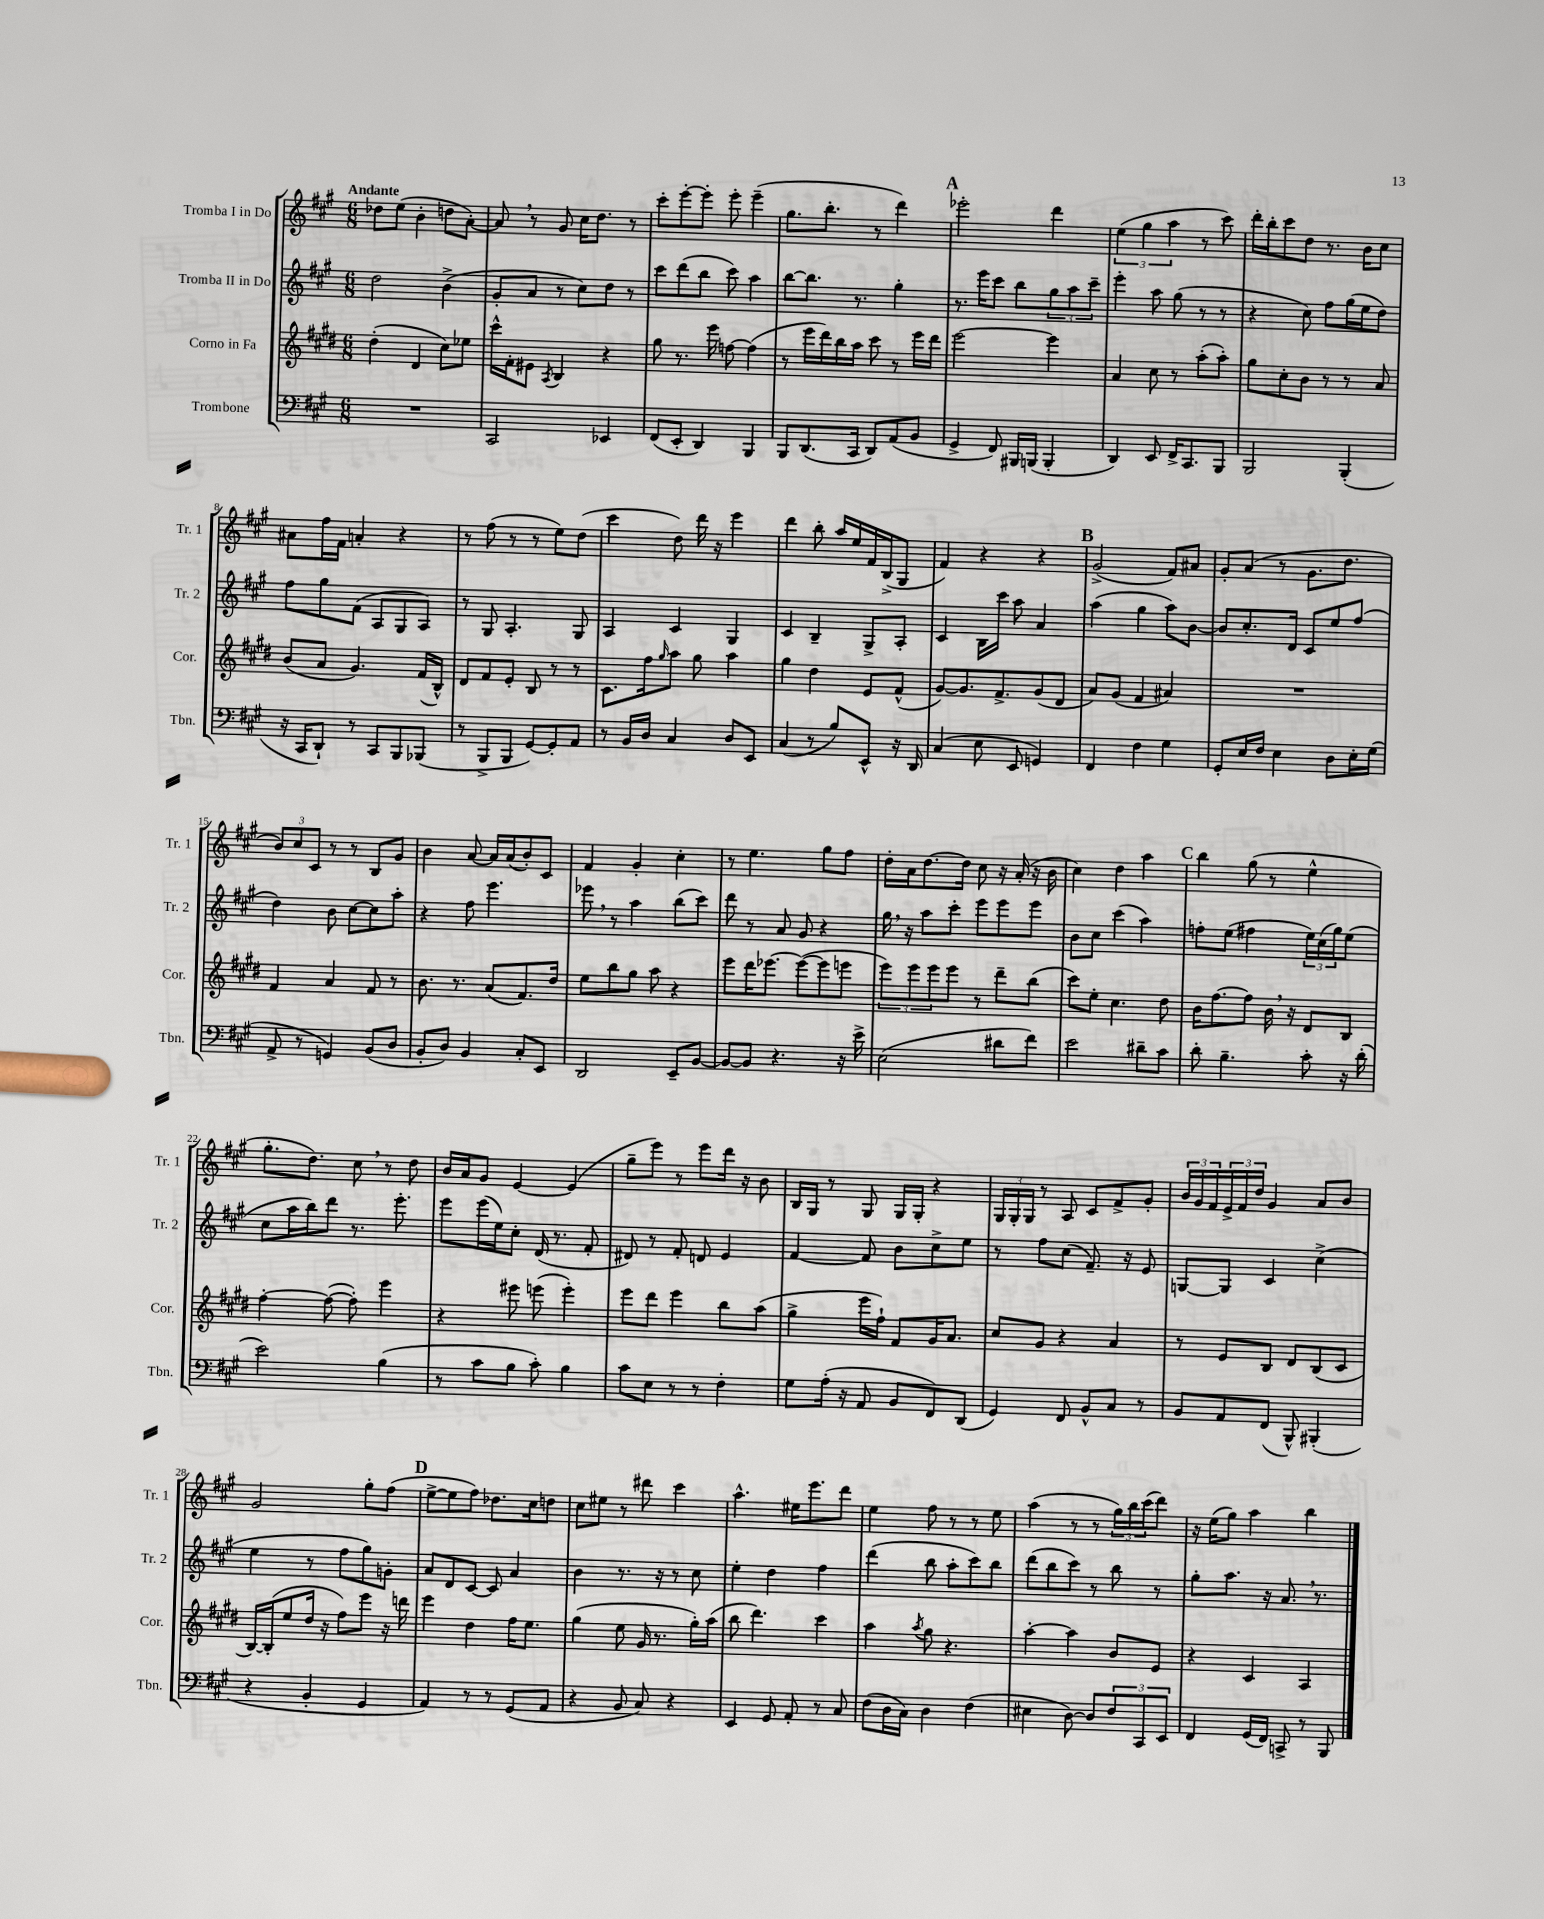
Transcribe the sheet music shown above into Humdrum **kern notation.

**kern	**kern	**kern	**kern
*staff4	*staff3	*staff2	*staff1
*clefF4	*clefG2	*clefG2	*clefG2
*k[f#c#g#]	*k[f#c#g#d#]	*k[f#c#g#]	*k[f#c#g#]
*M6/8	*M6/8	*M6/8	*M6/8
2.r	(4dd#'	2dd	8dd-
.	.	.	(8ee
.	4d#	.	4b'
.	8cc#)	(4b^	8dd
.	8ee-	.	[8a')
=	=	=	=
2CC#	16ccc#^^	8g#'	8a]
.	16f#'	.	.
.	8e#	8a	8r
.	8qA	.	.
.	4B	8r	8g#
.	.	8cc#)	16cc#
.	.	.	8.dd
4EE-	4r	8dd	.
.	.	8r	8r
=	=	=	=
(8FF#	8gg#	8ccc#	8ccc#'
8EE'	8.r	(8ddd	[8eee'
4DD)	.	8bb	8eee']
.	16eee	.	.
.	[8ff	8ccc#)	8eee'
4BBB	(4ff]	4aa	(4eee~
=	=	=	=
8BBB	8r	[8bb	8.gg#
(8.DD	16eee	8.bb]	.
.	16ddd#)	.	8.bb'
.	16bb	.	.
16CC#	16aa	8.r	.
8DD)	8ccc#	.	8r
(8AA	8r	4gg#'	4ddd)
8BB	16eee	.	.
.	16ddd#	.	.
=	=	=	=
4GG#^	[2eee	8.r	2eee-'
.	.	16eee	.
8FF#)	.	8ccc#	.
16BBB#	.	8bb	.
(16BBB	.	.	.
4BBB'	4eee]	12gg#	4ddd
.	.	12aa	.
.	.	12ccc#~	.
=	=	=	=
4DD)	4a	4eee'	(6ee
.	.	.	6gg#
8EE	8cc#	8aa	.
.	.	.	6aa
16FF#^	8r	(8gg#	.
8.CC#	.	.	.
.	(8aa'	8r	8r
8BBB	8aa')	8r	8ccc#)
=	=	=	=
2BBB	8gg#	4r	16ddd'
.	.	.	16bb'
.	8cc#'	.	8ccc#
.	8b	8cc#)	8dd
.	8r	8ff#	8.r
(4BBB'	8r	(16gg#	.
.	.	16ee	16b
.	8a	8dd)	8cc#
=	=	=	=
16r	(8b	8ff#	8a#
16CC#	.	.	.
8DD`)	8a	8gg#	16ff#
.	.	.	16f#
8r	4.g#)	(8f#	4a'
8CC#	.	8A	.
8BBB	.	8G#	4r
(8BBB-	(16f#	8A)	.
.	16B^^)	.	.
=	=	=	=
8r	8d#	8r	8r
8BBB^	8f#	8G#	(8ff#
8BBB	8e'	4.A'	8r
[8GG#)	8B	.	8r
8GG#']	8r	.	8ee)
8AA	8r	8G#	(8dd
=	=	=	=
8r	8.c#	4A	4ccc#
16BB	.	.	.
16D	16ff#	.	.
.	16qqgg#	.	.
4C#	8aa	4c#	8dd)
.	8gg#	.	16ddd
.	.	.	16r
8D	4aa	4G#	4eee
8EE	.	.	.
=	=	=	=
(4C#	4gg#	4c#	4ddd
8r	4dd#	4B~	8bb'
8B)	.	.	16aa
.	.	.	16ee
8EE^^	8e	8G#^	16f#
.	.	.	(16B^
16r	(8f#^^	8A'	8G#
16DD	.	.	.
=	=	=	=
(4C#	[8g#)	4c#	4f#)
.	8.g#]	.	.
8E	.	16B	4r
.	8.f#^	16ccc#	.
8EE	.	8aa	.
4GG)	(8g#	4a	4r
.	8d#	.	.
=	=	=	=
4FF#	8a)	(4aa	(2g#^
.	(8g#	.	.
4F#	4f#	4gg#	.
4G#	4a#)	8aa)	8f#)
.	.	[8b	8a#
=	=	=	=
8GG#'	2.r	8b]	8g#'
16E	.	8.cc#'	(8a
16F#	.	.	.
4E	.	.	8r
.	.	16d	.
.	.	8c#	8.g#
8D	.	8ee	.
.	.	.	8.dd
16E'	.	(8ff#	.
(16G#	.	.	.
=	=	=	=
8AA^	4f#	4dd)	12b)
.	.	.	12cc#
8r	.	.	.
.	.	.	12c#
4GG)	4a	8b	8r
.	.	[8cc#	8r
(8BB	8f#	8cc#]	8B
8D	8r	8aa'	8g#
=	=	=	=
8BB'	8.b	4r	4b
8D)	.	.	.
.	8.r	.	.
4BB	.	8ff#	[8a
.	(8a	4.eee	16a]
.	.	.	(16a
8C#'	8.f#)	.	8b')
8EE	.	.	8c#
.	16dd#	.	.
=	=	=	=
2DD	8ee	8eee-	4f#
.	8bb	8r	.
.	8gg#	4aa	4g#'
.	8aa	.	.
8EE~	4r	(8bb	4cc#'
[8BB	.	8ccc#)	.
=	=	=	=
8BB_	8eee	8ddd	8r
8BB]	16ddd#	8r	4.ee
.	[8.eee-	.	.
4.r	.	8a	.
.	(8eee-_	8g#	.
.	8eee-]	4r	8gg#
16r	8eee	.	8ff#
16e^	.	.	.
=	=	=	=
(2E	12eee)	16gg#	16dd'
.	.	16r	16a
.	12eee	.	.
.	.	8aa	[8.dd
.	12eee	.	.
.	8eee	8ccc#'	.
.	.	.	16dd]
.	8r	8eee	8cc#
8d#	8ddd#~	8eee	16r
.	.	.	(16a'
8f#)	(8bb	8eee	16r
.	.	.	16b
=	=	=	=
2e	8ccc#)	8b	4cc#)
.	8ee'	8cc#	.
.	4.cc#	(4ccc#	4dd
8d#~	.	4aa)	4aa
8c#	8dd#	.	.
=	=	=	=
8d'	16b	8ff'	4bb
.	[8.ff#	.	.
4.B~	.	(8ee	.
.	8ff#]	4ff#	(8gg#
.	16b	.	8r
.	16r	.	.
8c#'	8d#	24ee)	4ee^^
.	.	(24cc#	.
.	.	24gg#)	.
16r	8B	(8ee	.
(16d'	.	.	.
=	=	=	=
2e)	[4ff#'	8cc#	8.gg#'
.	.	16aa	.
.	.	16bb)	8.dd)
.	(8ff#_	8ddd	.
.	8ff#'])	8.r	8cc#
(4B	4eee	.	8r
.	.	8.eee'	.
.	.	.	8dd
=	=	=	=
8r	4r	8eee	16b
.	.	.	16a
8c#	.	(16eee	8g#
.	.	16ee)	.
8B	8eee#	8cc#'	[4e
8c#')	(8eee	(16d	.
.	.	8.r	.
4B	4eee')	.	(4e]
.	.	8f#'	.
=	=	=	=
8c#	8eee	8d#)	8gg#~
8E	8ddd#	8r	8eee)
8r	4eee	8f#'	8r
8r	.	8d	8eee
4F#'	8bb	4e	16ddd
.	.	.	16r
.	(8aa	.	8b
=	=	=	=
8G#	4gg#^	[4f#	16B
.	.	.	16G#
(16A'	.	.	8r
16r	.	.	.
8AA	16eee	8f#]	8G#
.	16ff#`)	.	.
8BB	8f#	8b	16G#
.	.	.	16G#'
8FF#)	16g#	8cc#^	4r
.	8.a	.	.
(8DD	.	8ee	.
=	=	=	=
4GG#)	8cc#	8r	24G#
.	.	.	24G#'
.	.	.	24G#
.	8g#	8ff#	8r
8FF#	4r	(8cc#	8A
8BB^^	.	8.f#~)	8c#
8C#	4a	.	8f#^
.	.	16r	.
8r	.	8e	8g#'
=	=	=	=
8BB	8r	[8G	24b
.	.	.	24g#
.	.	.	24f#
8AA	8e	8G]	24e^
.	.	.	24f#
.	.	.	24dd
(8FF#	8B	4c#	4g#
8BBB^^)	8d#	.	.
(4BBB#'	(8B	(4cc#^	8a
.	8c#	.	8b
=	=	=	=
4r	[16B)	4ee	2g#
.	(16B']	.	.
.	8ee	.	.
4BB'	16dd#	8r	.
.	16r	.	.
.	8ff#)	8ff#	.
4GG#	8eee	8gg#)	8gg#'
.	16r	8g'	(8ff#
.	16ddd	.	.
=	=	=	=
4AA)	4eee	8a	[8ee^
.	.	8d	8ee]
8r	4dd#	[8c#	8ff#)
8r	.	8c#]	8.dd-
(8GG#	16ff#	4a	.
.	8.ee	.	16cc#
8AA	.	.	8dd
=	=	=	=
4r	(4gg#	4b	8cc#
.	.	.	8ee#
8BB	8ee	8.r	8r
8C#)	16g#	.	8ddd#
.	8.r	16r	.
4r	.	8r	4ccc#
.	16gg#')	8cc#	.
.	(16aa	.	.
=	=	=	=
4EE	8bb	4ee'	4.aa^^
.	4.ddd#)	.	.
8GG#	.	4dd	.
8AA'	.	.	16ee#
.	.	.	8.eee
8r	4ccc#	4ff#	.
8C#	.	.	8ddd
=	=	=	=
(8F#	4aa	(4ddd	4ee
16D	.	.	.
16C#)	.	.	.
.	8qaa	.	.
4D	8gg#	8bb	8ff#
.	4.r	8aa'	8r
(4F#	.	8ccc#)	8r
.	.	8bb	8ee
=	=	=	=
4E#	[4aa'	(8ddd	(4aa
.	.	8bb	.
[8D)	4aa]	8ccc#)	8r
8D]	.	8r	8r
12F#	8b	8bb	24gg#)
.	.	.	24bb
12CC#	.	.	(24ccc#
.	8e	8r	8ddd)
12EE	.	.	.
=	=	=	=
4FF#	4r	8gg#'	16r
.	.	.	(16ee
.	.	8.aa	8gg#)
(16GG#	4c#	.	4aa
16FF#)	.	16r	.
8CC^	.	8.a	.
8r	4A	.	4bb
.	.	8.r	.
8BBB	.	.	.
==	==	==	==
*-	*-	*-	*-
